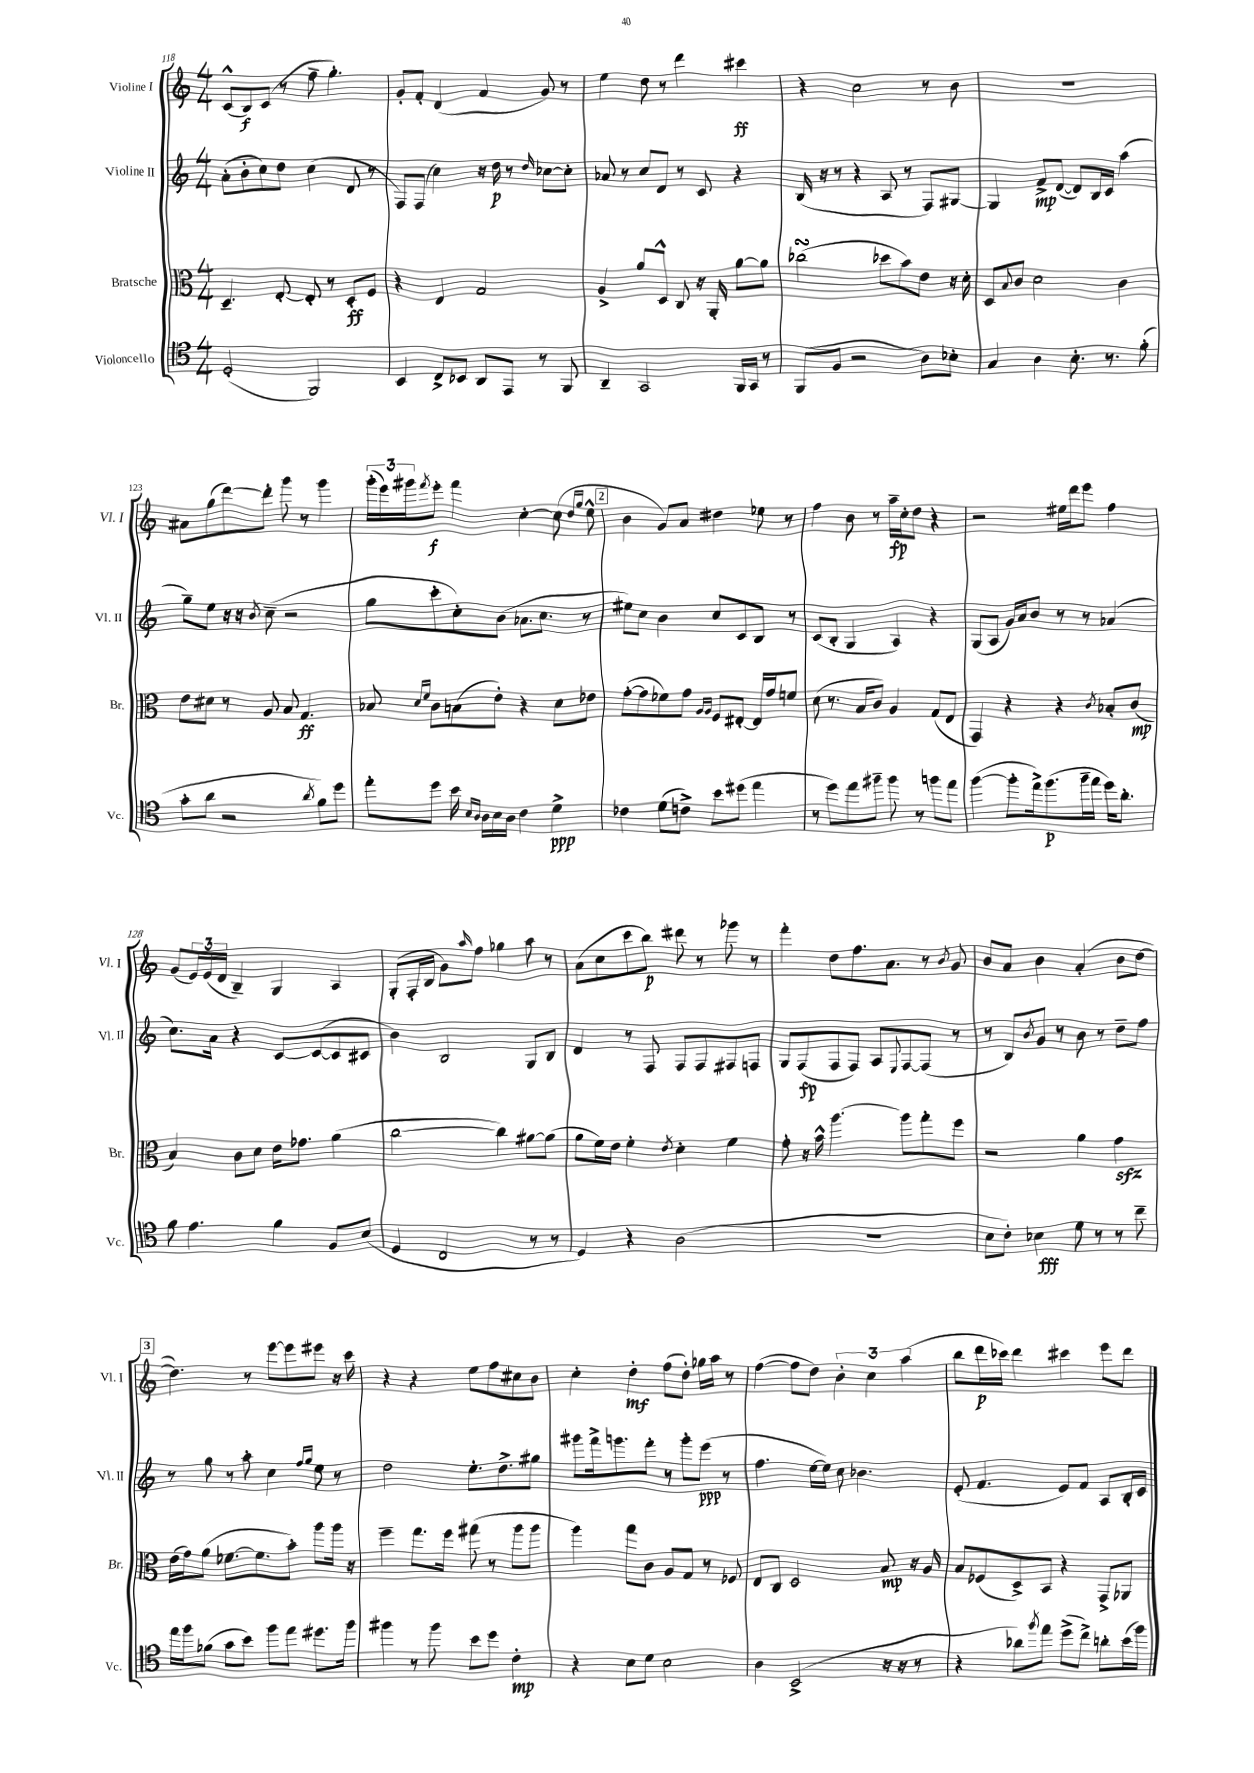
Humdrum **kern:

**kern	**kern	**kern	**kern
*staff4	*staff3	*staff2	*staff1
*clefC4	*clefC3	*clefG2	*clefG2
*k[]	*k[]	*k[]	*k[]
*M4/4	*M4/4	*M4/4	*M4/4
(2D'	4.D~	(8a'	(8c^^
.	.	8b'	8B)
.	.	8cc)	(8c
.	[8E'	8dd	8r
2FF)	8E']	(4cc	8ff~
.	8r	.	4.gg')
.	8D'	8d	.
.	8F	8r	.
=	=	=	=
4BB	4r	8F)	8g'
.	.	(8F	8f'
8C^	4E	4cc)	(4d
8BB-	.	.	.
8AA	2G	16r	4f
.	.	16dd	.
8EE	.	8r	.
.	.	16qqdd	.
8r	.	[8cc-	8g)
8FF	.	8cc-']	8r
=	=	=	=
4AA~	4A^	8a-	4ee
.	.	8r	.
2GG	8a	8cc	8dd
.	8D^^	8d	8r
.	8C	8r	4ddd
.	16r	8c	.
.	16AA'	.	.
16FF	[8a	4r	4ccc#
16GG	.	.	.
8r	8a]	.	.
=	=	=	=
(8FF	(2cc-	(16B	4r
.	.	16r	.
8F	.	8r	.
2r	.	4r	2cc
.	8dd-	8A	.
.	8b)	8r	.
8A)	8e	8F)	8r
8B-'	16r	[8G#	8b
.	16d'	.	.
=	=	=	=
4G	8D	4G#]	1r
.	8qqB	.	.
.	8c	.	.
4A	2d	8f^	.
.	.	([8d	.
8.B'	.	8d])	.
.	.	16B	.
8.r	.	16c	.
.	4c	(4aa	.
(8f'	.	.	.
=	=	=	=
8g'	8e	8gg~)	8a#
8a	8d#	8ee	(8gg
2r	8r	16r	[8ddd)
.	.	16r	.
.	.	8qb	.
.	8A	(8cc~	8ddd']
.	8B	2r	8ggg
.	4.G	.	8r
8qa	.	.	.
8f)	.	.	4ggg
8dd	.	.	.
=	=	=	=
8ee'	8B-	8gg	(24ggg'
.	.	.	24eee)
.	.	.	24ggg#
.	16qqd	.	.
.	16qqf	.	8qfff
8dd	8c	8ccc'	8eee'
16b	(8B	8cc')	4fff
16qqB	.	.	.
16qqA	.	.	.
16A	.	.	.
16B	8e')	(8b	.
16A	.	.	.
4c	4r	8.a-	[4cc'
.	.	8.cc	.
4d^	8d	.	(8cc]
.	.	.	16qqdd
.	.	.	16qqgg
.	8e-	8r	8ee^^
=	=	=	=
4c-	([8g'	8ee#)	4b
.	8g]	8cc	.
(8d	8f-)	4b	8g)
8c^)	8g	.	8a
.	16qqA	.	.
.	16qqA	.	.
8b	8F	8cc	4dd#
(8dd#	[8E#'	8c	.
4ee	16E#]	8B	8ee-
.	16g	.	.
.	8f	8r	8r
=	=	=	=
8r	(8d	(8c	4ff
8dd)	8.r	8B'	.
8ee	.	4G	8b
.	16B	.	.
8ff#~	8c)	.	8r
8ff#	4A	4A)	16aa~
.	.	.	16cc'
8r	.	.	8dd
8ff	(8G	4r	4r
8ee	8E	.	.
=	=	=	=
([4ff	4GG)	(8G	2r
.	.	8A	.
8ff']	4r	16g)	.
.	.	16a	.
16ee^)	.	8b	.
(8.ff	.	.	.
.	4r	8r	16ee#
.	.	.	16ddd
16ff~	.	8r	8eee
16ee	.	.	.
.	8qc	.	.
16dd)	8B-'	(4a-	4ff
8.a'	.	.	.
.	(8c	.	.
=	=	=	=
8f	4B)	8.cc)	(8g
4.e	.	.	24e)
.	.	.	(24e
.	.	16a	.
.	.	.	24d
.	8c	4r	4B~)
.	8d	.	.
4f	16e	[8c	4G
.	8.g-	.	.
.	.	(8c_	.
8F	(4a	8c]	4A
(8B	.	8c#	.
=	=	=	=
4D	[2cc	4b)	(8G'
.	.	.	16F'
.	.	.	16B
2C	.	2B	8g)
.	.	.	16qqaa
.	.	.	8ff
.	4cc])	.	4gg-
8r	[8a#	8G	8aa
8r	(8a#]	8B	8r
=	=	=	=
4D)	8a	4d	(8a
.	16f)	.	8cc
.	16e	.	.
4r	4f'	8r	8ccc
.	.	8F	8bb)
.	8qe	.	.
(2A	4d'	8F	8ddd#
.	.	8F	8r
.	4f	8F#	8ggg-
.	.	8F	8r
=	=	=	=
1r	8g'	8G	4fff'
.	16r	(8F	.
.	16b^^	.	.
.	[4.aa	8F	8dd
.	.	8F)	8.ff
.	.	8A	.
.	.	.	8.a
.	.	8qqE	.
.	8aa]	[8F	.
.	8gg'	(8F]	8r
.	.	.	8qb
.	8ff	8r	8g
=	=	=	=
8B	2r	8r	8b
8c')	.	8B)	8a
.	.	8qb	.
4B-	.	8g	4b
.	.	8r	.
8d	4a	8b	(4a'
8r	.	8r	.
8r	4g	8dd~	8b
8cc~	.	8ff	[8dd
=	=	=	=
16ee	(16e	8r	4.dd])
16ff	16g)	.	.
(8f-	(8a	8gg	.
8g	[8.f-	8r	.
8b)	.	8aa'	8r
.	8.f-]	.	.
8ff	.	4cc	[8eee
8ee	8b')	.	8eee]
.	.	16qqff	.
.	.	16qqgg	.
8.dd#	8aa	8ee	8eee#
.	16aa	8r	16r
16ff	16r	.	16ccc
=	=	=	=
4ff#	4ff~	2dd	4r
8r	8.gg	.	4r
8ff#	.	.	.
.	16ff	.	.
8b	(8gg#	8.ee'	8ee
8dd	8r	.	8ff
.	.	8.dd^	.
4c'	8aa	.	8cc#
.	8aa	8gg#	8b
=	=	=	=
4r	4aa)	8ggg#	4cc'
.	.	16fff^	.
.	.	8.ggg	.
8B	8gg	.	4dd'
8d	8c	8fff'	.
2B	8A	8r	(8ff
.	8G	8ggg'	8dd')
.	8r	(8eee	16gg-
.	.	.	16aa
.	8F-	8r	8r
=	=	=	=
4A	8E	4.ff	([4ff
.	8C	.	.
(2BB^	2D	.	8ff]
.	.	[16ee	8dd)
.	.	16ee])	.
.	.	8cc	6b'
.	.	4.b-	.
.	.	.	6cc
16r	8B	.	.
16r	.	.	.
.	.	.	(6aa
8r	16r	.	.
.	16A	.	.
=	=	=	=
4r	8B	(8e'	8bb
.	(8F-	4.f	16ddd
.	.	.	16ccc-)
8a-)	8D^)	.	4ddd
8qff	.	.	.
8ee	8BB	.	.
(8dd^	4r	8e)	4ccc#
8cc^)	.	8f	.
8a'	8GG^	8A	8eee
(16b	8AA-	16B'	8ddd
16ff)	.	16c	.
==	==	==	==
*-	*-	*-	*-
